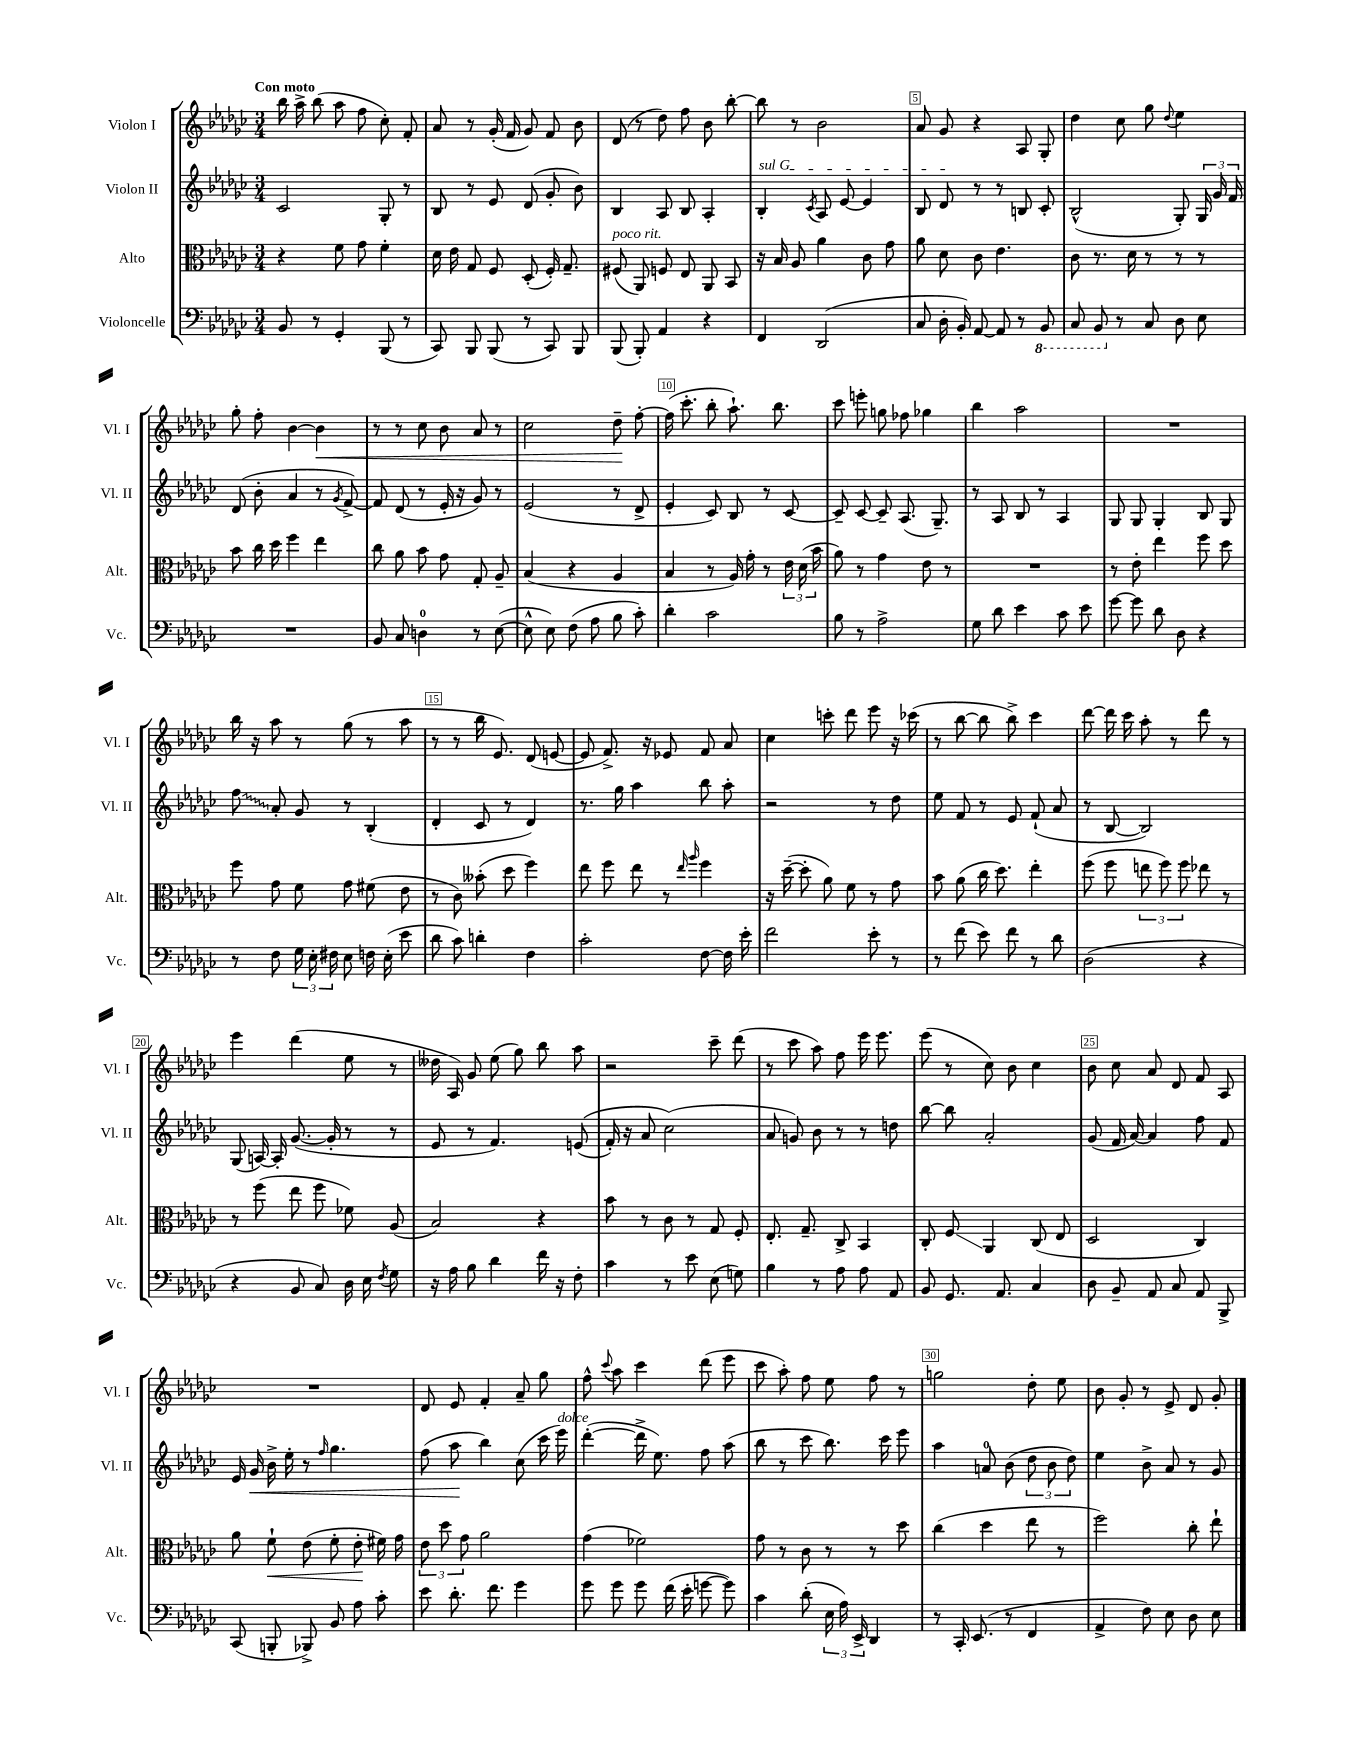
<<
\new StaffGroup <<
\new Staff = "s0" \with { instrumentName = "Violon I" shortInstrumentName = "Vl. I" } {
    \clef treble \key ges \major \numericTimeSignature \time 3/4 \tempo "Con moto"
    \autoBeamOff bes''16 aes''16-> bes''8( aes''8 f''8 ces''8-.) f'8-. |
    aes'8 r8 ges'16-.( f'16 ges'8) f'8 bes'8 |
    des'8( r8 des''8) f''8 bes'8 bes''8~-. |
    bes''8 r8 bes'2 |
    aes'8 ges'8 r4 aes8 ges8-. |
    des''4 ces''8 ges''8 \appoggiatura { des''8 } ees''4 |
    ges''8-. f''8-. bes'4~ bes'4\< |
    r8 r8 ces''8 bes'8 aes'8 r8 |
    ces''2 des''8--\! f''8~-. |
    f''16( ces'''8.-. bes''8-. aes''8.-!) bes''8. |
    ces'''8 e'''8-. g''8 fes''8 ges''4 |
    bes''4 aes''2 |
    R2. |
    bes''16 r16 aes''8 r8 ges''8( r8 aes''8 |
    r8 r8 bes''16 ees'8.) des'8( e'8~ |
    e'8 f'8.->) r16 ees'8 f'8 aes'8 |
    ces''4 c'''8-. des'''8 ees'''8 r16 ces'''16( |
    r8 bes''8~ bes''8 bes''8->) ces'''4 |
    des'''8~ des'''16 ces'''16 aes''8-. r8 des'''8 r8 |
    ees'''4 des'''4( ees''8 r8 |
    deses''16 aes16) ges'8 ees''8( ges''8) bes''8 aes''8 |
    r2 ces'''8-- des'''8( |
    r8 ces'''8 aes''8) f''8 ees'''16 ees'''8. |
    ees'''8( r8 ces''8) bes'8 ces''4 |
    bes'8 ces''8 aes'8 des'8 f'8 aes8 |
    R2. |
    des'8 ees'8 f'4-. aes'8-- ges''8 |
    f''8-^ \appoggiatura { ces'''8 } aes''8 ces'''4 des'''8( ees'''8 |
    ces'''8 aes''8-.) f''8 ees''8 f''8 r8 |
    g''2 des''8-. ees''8 |
    bes'8 ges'8-. r8 ees'8-> des'8 ges'8-. \bar "|." |
}
\new Staff = "s1" \with { instrumentName = "Violon II" shortInstrumentName = "Vl. II" } {
    \clef treble \key ges \major \numericTimeSignature \time 3/4
    \autoBeamOff ces'2 ges8-. r8 |
    bes8 r8 ees'8 des'8( ges'8-. bes'8) |
    bes4 aes8 bes8 aes4-. |
    \once \override TextSpanner.bound-details.left.text = \markup { \italic "sul G" } bes4-.\startTextSpan \acciaccatura { ces'8 } aes8 ees'8~ ees'4 |
    bes8 des'8\stopTextSpan r8 r8 b8 ces'8-. |
    bes2-^( ges8-.) \tuplet 3/2 { ges16 ges'16 f'16 } |
    des'8( bes'8-. aes'4 r8 \acciaccatura { ges'8 } f'8~->) |
    f'8 des'8( r8 ees'16-. r16 ges'8) r8 |
    ees'2( r8 des'8-> |
    ees'4-. ces'8) bes8 r8 ces'8~ |
    ces'8-- ces'8~ ces'8-- aes8.( ges8.--) |
    r8 aes8 bes8 r8 aes4 |
    ges8 ges8 ges4-. bes8 ges8 |
    \once \override Glissando.style = #'zigzag f''8\glissando aes'8-. ges'8 r8 bes4-.( |
    des'4-. ces'8 r8 des'4) |
    r8. ges''16 aes''4 bes''8 aes''8-. |
    r2 r8 des''8 |
    ees''8 f'8 r8 ees'8 f'8-!( aes'8 |
    r8 bes8~ bes2) |
    ges8( a16~) a16-. ges'8.~( ges'16-. r8 r8 |
    ees'8 r8 f'4.) e'8(\( |
    f'16-.) r16 aes'8 ces''2(\) |
    aes'8 g'8) bes'8 r8 r8 d''8 |
    bes''8~ bes''8 aes'2-. |
    ges'8( f'16 aes'16~) aes'4 f''8 f'8 |
    ees'16 ges'16\< bes'16-> ees''16-. r8 \grace { f''16 } ges''4. |
    f''8( aes''8\! bes''4) ces''8( ces'''16 ees'''16^\markup { \italic "dolce" }) |
    des'''4~-.( des'''16-> ees''8.) f''8 aes''8( |
    bes''8 r8 ces'''8 bes''8.) ces'''16 ees'''8 |
    aes''4 a'8-0 bes'8( \tuplet 3/2 { des''8 bes'8 des''8) } |
    ees''4 bes'8-> aes'8 r8 ges'8 \bar "|." |
}
\new Staff = "s2" \with { instrumentName = "Alto" shortInstrumentName = "Alt." } {
    \clef alto \key ges \major \numericTimeSignature \time 3/4
    \autoBeamOff r4 f'8 ges'8 f'4-. |
    des'16 ees'16 ges8 f8 des8-.( f16-.) ges8.-- |
    fis8^\markup { \italic "poco rit." }( aes,8) f8 ees8 aes,8 bes,8 |
    r16 bes16 aes8 aes'4 ces'8 ges'8 |
    aes'8 des'8 ces'8 ees'4. |
    ces'8 r8. des'16 r8 r8 r8 |
    bes'8 ces''16 des''16 f''4 ees''4 |
    ces''8 aes'8 bes'8 ges'8 ges8-. aes8-- |
    bes4( r4 aes4 |
    bes4 r8 aes16) ges'16-. r8 \tuplet 3/2 { ees'16 des'16( bes'16 } |
    aes'8) r8 ges'4 ees'8 r8 |
    R2. |
    r8 ees'8-. ees''4 f''8 des''8 |
    f''8 ges'8 f'8 ges'8 fis'8( ees'8 |
    r8 ces'8) beses'8-.( des''8 f''4) |
    ees''8 f''8 ees''8 r8 \grace { ees''16 aes''16 } f''4 |
    r16 des''16~--( des''8-. aes'8) f'8 r8 ges'8 |
    bes'8 aes'8( ces''16 des''8.) ees''4-. |
    f''8( f''8 \tuplet 3/2 { e''8 f''8) f''8 } ees''8 r8 |
    r8 f''8( ees''8 f''8 fes'8) aes8( |
    bes2) r4 |
    bes'8 r8 ces'8 r8 ges8 f8-. |
    ees8.-. ges8.-- ces8-> bes,4 |
    ces8-. f8\glissando aes,4 ces8( ees8 |
    des2 ces4) |
    aes'8 f'8-!\< ees'8( f'8-. ees'8-.\! fis'16) ges'16 |
    \tuplet 3/2 { ees'8 des''8 ges'8 } aes'2 |
    ges'4( fes'2) |
    ges'8 r8 ces'8 r8 r8 des''8 |
    ces''4( des''4 ees''8 r8 |
    f''2) ces''8-. ees''8-! \bar "|." |
}
\new Staff = "s3" \with { instrumentName = "Violoncelle" shortInstrumentName = "Vc." } {
    \clef bass \key ges \major \numericTimeSignature \time 3/4
    \autoBeamOff bes,8 r8 ges,4-. bes,,8( r8 |
    ces,8) bes,,8 bes,,8( r8 ces,8) bes,,8 |
    bes,,8( bes,,8-.) aes,4 r4 |
    f,4 des,2( |
    ces8 des16-. bes,16-.) aes,8~ aes,8 r8 \ottava #-1 bes,,8 |
    ces,8 bes,,8 \ottava #0 r8 ces8 des8 ees8 |
    R2. |
    bes,8 ces8 d4-0 r8 ees8~( |
    ees8-^ ees8) f8( aes8 bes8 ces'8-.) |
    des'4-. ces'2 |
    bes8 r8 aes2-> |
    ges8 des'8 ees'4 ces'8 ees'8 |
    ges'8~ ges'8 des'8 des8 r4 |
    r8 f8 \tuplet 3/2 { ges16 ees16-. fis16 } ees8 f16 ees16-.( ees'8 |
    des'8 ces'8) d'4-. f4 |
    ces'2-. f8~ f16 ees'16-. |
    f'2 ees'8-. r8 |
    r8 f'8( ees'8) f'8 r8 des'8 |
    des2( r4 |
    r4 bes,8 ces8) des16 ees16 \acciaccatura { f8 } ges8 |
    r16 aes16 bes8 des'4 f'16 r16 f8-. |
    ces'4 r8 ees'8 ees8( g8) |
    bes4 r8 aes8 aes8 aes,8 |
    bes,8 ges,8. aes,8. ces4 |
    des8 bes,8-- aes,8 ces8 aes,8 bes,,8-> |
    ces,8( b,,8-. bes,,8->) bes,8 aes8 ces'8-. |
    ees'8 des'8.-. f'8. ges'4 |
    ges'8 ges'8 ges'8 f'16( ees'16-. g'8~ g'8) |
    ces'4 des'8-.( \tuplet 3/2 { ees16 aes16) ees,16-> } des,4 |
    r8 ces,16-. ees,8.( r8 f,4 |
    aes,4-> f8) ees8 des8 ees8 \bar "|." |
}
>>
>>
\layout { \context { \Score \override BarNumber.break-visibility = ##(#f #t #t) barNumberVisibility = #(every-nth-bar-number-visible 5) \override BarNumber.stencil = #(make-stencil-boxer 0.1 0.3 ly:text-interface::print) } }
